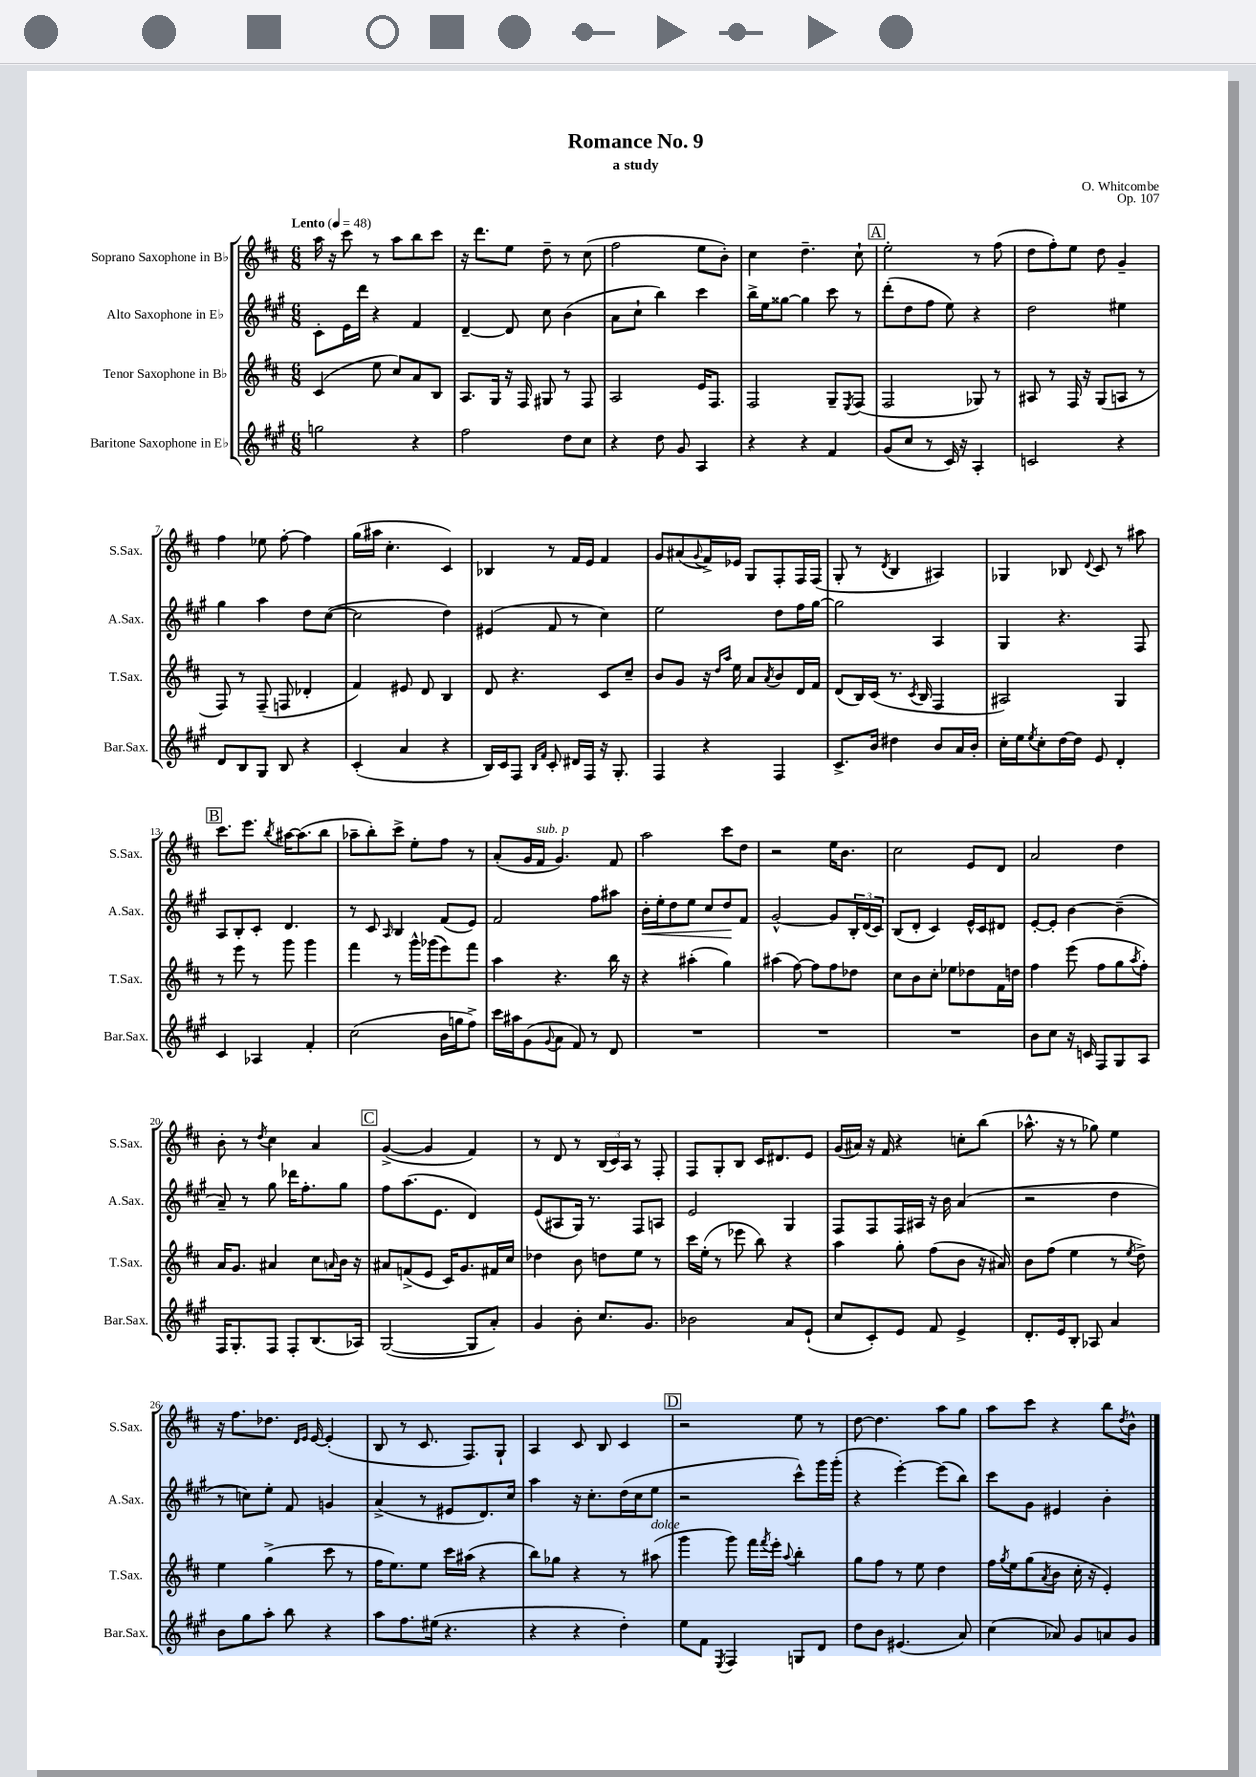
\header { title = "Romance No. 9" composer = "O. Whitcombe" subtitle = "a study" opus = "Op. 107" }
<<
\new StaffGroup <<
\new Staff = "s0" \with { instrumentName = "Soprano Saxophone in Bb" shortInstrumentName = "S.Sax." } {
    \clef treble \key d \major \numericTimeSignature \time 6/8 \tempo "Lento" 4 = 48
    a''16 r16 cis'''8 r8 a''8 b''8 cis'''8 |
    r16 d'''8. e''8 d''8-- r8 cis''8( |
    fis''2 e''8 b'8-.) |
    cis''4 d''4.-- cis''8-! |
    \mark \markup { \box "A" } e''2-. r8 fis''8( |
    d''8 fis''8-.) e''8 d''8 g'4-- |
    fis''4 ees''8 fis''8~-. fis''4 |
    g''16( ais''16 cis''4.-. cis'4) |
    bes4 r8 fis'16 e'16 fis'4 |
    g'8 ais'8( \appoggiatura { g'8 } fis'16->) ees'16 g8 fis8-. fis16 fis16( |
    g8-. r8 \acciaccatura { d'8 } b4 ais4) |
    ges4 bes8 \appoggiatura { d'8 } cis'8 r8 ais''8 |
    \mark \markup { \box "B" } cis'''8. e'''8. \acciaccatura { b''8 } ais''16~ ais''8.( b''8 |
    aes''8-- b''8-.) cis'''8-> e''8-. fis''8 r8 |
    a'8-.( g'16 fis'16^\markup { \italic "sub. p" } g'4.) fis'8 |
    a''2 cis'''8 d''8 |
    r2 e''16 b'8. |
    cis''2 e'8 d'8 |
    a'2 d''4 |
    b'8-. r8 \acciaccatura { d''8 } cis''4 a'4 |
    \mark \markup { \box "C" } g'4~->( g'4 fis'4) |
    r8 d'8 r8 \tuplet 3/2 { b16( cis'16) a16 } r8 fis8-. |
    fis8 g8-. b8 cis'16 dis'8. e'8 |
    g'16( ais'16) r16 fis'16 r4 c''8-. b''8( |
    aes''8.-^ r16 r8 ges''8) e''4 |
    r16 fis''8. des''8. \grace { d'16 e'16 } e'16~ e'4-.( |
    b8 r8 cis'8. fis8.) g8-! |
    a4 cis'8 b8 cis'4 |
    \mark \markup { \box "D" } r2 e''8 r8 |
    d''8~ d''4. a''8 g''8 |
    a''8 cis'''8 r4 b''8 \acciaccatura { d''8 } b'8-^ \bar "|." |
}
\new Staff = "s1" \with { instrumentName = "Alto Saxophone in Eb" shortInstrumentName = "A.Sax." } {
    \clef treble \key a \major \numericTimeSignature \time 6/8
    cis'8-. e'16 d'''16 r4 fis'4 |
    d'4~-- d'8 cis''8 b'4( |
    a'8 cis''8-! b''4) cis'''4 |
    b''16-> e''16 gisis''8~ gisis''4 cis'''8 r8 |
    \mark \markup { \box "A" } d'''8-.( d''8 fis''8 e''8) r4 |
    d''2 eis''4 |
    gis''4 a''4 d''8 cis''8~( |
    cis''2 d''4) |
    eis'4( fis'8 r8 cis''4) |
    e''2 d''8 fis''16 gis''16~ |
    gis''2 a4 |
    gis4 r4. fis8 |
    \mark \markup { \box "B" } a8 b8-. cis'8-. d'4. |
    r8 cis'8 \grace { a16 } b4 fis'8( e'8) |
    fis'2 fis''8 ais''8 |
    b'16-.\< e''16-. d''8 e''8 cis''8 d''8\! fis'8 |
    gis'2~-^ gis'8 \tuplet 3/2 { b16-. d'16( cis'16) } |
    b8( d'8-. cis'4) e'16-^ cis'16 dis'8 |
    e'8~-. e'8-. b'4~ b'4--( |
    a'8--) r8 gis''8 des'''16 fis''8.-. gis''8 |
    \mark \markup { \box "C" } fis''8 a''8.( e'8. d'4) |
    e'8( ais8 gis16) r8. fis8 a8 |
    e'2 gis4 |
    fis8 fis8 fis16 ais16 r16 b'16 a'4( |
    r2 d''4 |
    r8 c''8) e''8-. fis'8 g'4 |
    a'4->( r8 eis'8 d'8.) cis''16 |
    a''4 r16 cis''8.-. d''16( cis''16 e''8 |
    \mark \markup { \box "D" } r2 cis'''8-^) gis'''16 gis'''16-.( |
    r4 e'''4~-.) e'''8( b''8) |
    cis'''8 gis'8 eis'4 b'4-. \bar "|." |
}
\new Staff = "s2" \with { instrumentName = "Tenor Saxophone in Bb" shortInstrumentName = "T.Sax." } {
    \clef treble \key d \major \numericTimeSignature \time 6/8
    cis'4( e''8 cis''8) a'8 b8 |
    a8. g16 r16 fis16 gis8 r8 fis8 |
    a2 e'16 fis8. |
    fis2 g8-- \acciaccatura { e8 } fis8( |
    \mark \markup { \box "A" } fis2 ges8) r8 |
    ais8 r8 fis16 r16 g8( a8 r8 |
    fis8) r8 fis8--( f8 des'4-. |
    fis'4) eis'8 d'8 b4 |
    d'8 r4. cis'8 cis''8-- |
    b'8 g'8 r16 \grace { d''16 a''16 } e''16 a'8 \acciaccatura { a'8 } b'8 d'16 fis'16 |
    d'8( b16) cis'16( r8. \acciaccatura { cis'8 } b16 fis4 |
    ais2) g4 |
    \mark \markup { \box "B" } r8 e'''8 r8 g'''8 g'''4 |
    fis'''4 r8 g'''16-^ ges'''16( e'''8) fis'''8 |
    a''4 r4. b''16 r16 |
    r4 ais''4-.( g''4) |
    ais''4( fis''8~) fis''8 fis''8 des''8 |
    cis''8 b'8 cis''8-. ees''8 des''8 fis'16 d''16 |
    fis''4 e'''8( fis''8 g''8 \acciaccatura { a''8 } fis''8-.) |
    a'16 g'8. ais'4 cis''8 \grace { a'16 } b'16 r16 |
    \mark \markup { \box "C" } ais'8 f'8->( e'8 cis'16) g'8. fis'16 cis''16 |
    des''4 b'8 d''8 e''8 r8 |
    cis'''16 e''16-.( r8 ees'''8 b''8) r4 |
    a''4 g''8-. fis''8( b'8 r16 ais'16) |
    b'8 fis''8( e''4 r8 \acciaccatura { e''8 } d''8->) |
    e''4 g''4->( cis'''8 r8 |
    fis''16 e''8.) e''8 cis'''16 ais''16( r4 |
    b''8) ges''8 r4 r8 ais''8^\markup { \italic "dolce" }( |
    \mark \markup { \box "D" } g'''4 g'''8) fis'''16 \acciaccatura { fis'''8 } e'''16-. \appoggiatura { a''8 } b''4-. |
    g''8 fis''8 r8 e''8 d''4 |
    fis''16 \acciaccatura { g''8 } e''16 g''8( \acciaccatura { a'8 } b'8 cis''16-. r16 e'4-.) \bar "|." |
}
\new Staff = "s3" \with { instrumentName = "Baritone Saxophone in Eb" shortInstrumentName = "Bar.Sax." } {
    \clef treble \key a \major \numericTimeSignature \time 6/8
    g''2 r4 |
    fis''2 d''8 cis''8 |
    r4 d''8 gis'8 a4 |
    r4 r4 fis'4 |
    \mark \markup { \box "A" } gis'8( cis''8 r8 cis'16) r16 a4-. |
    c'2 r4 |
    d'8 b8 gis8 b8 r4 |
    cis'4-.( a'4 r4 |
    b16) cis'16 fis8 \grace { b16 fis'16 } cis'8-. dis'16 fis16 r16 gis8.-. |
    fis4 r4 fis4 |
    cis'8.-> b'16 dis''4 b'8 a'16 b'16-. |
    cis''16-. e''16 \acciaccatura { e''8 } cis''8-. d''16~ d''16 e'8 d'4-. |
    \mark \markup { \box "B" } cis'4 aes4 fis'4-. |
    cis''2( b'16 g''16 fis''8->) |
    cis'''16 ais''16 gis'8( \appoggiatura { gis'8 } a'8 fis'8) r8 d'8 |
    R2. |
    R2. |
    R2. |
    b'8 cis''8 r16 c'16 fis8 gis8 a8 |
    fis16 gis8.-. fis8 fis8-. b8.( aes16) |
    \mark \markup { \box "C" } gis2~( gis8 a'8-.) |
    gis'4 b'8-. cis''8. gis'8. |
    bes'2 a'8 e'8-!( |
    cis''8 cis'8-.) e'8 fis'8 e'4-> |
    d'8.-. e'16 b8-. aes8 a'4 |
    b'8 gis''8 a''8-. b''8 r4 |
    a''8 fis''8. eis''16( r4. |
    r4 r4 d''4-.) |
    \mark \markup { \box "D" } e''8 fis'8 \acciaccatura { e8 } fis4 g8 d'8 |
    d''8 b'8 eis'4.( a'8) |
    cis''4( aes'8) gis'8 a'8 gis'8 \bar "|." |
}
>>
>>
